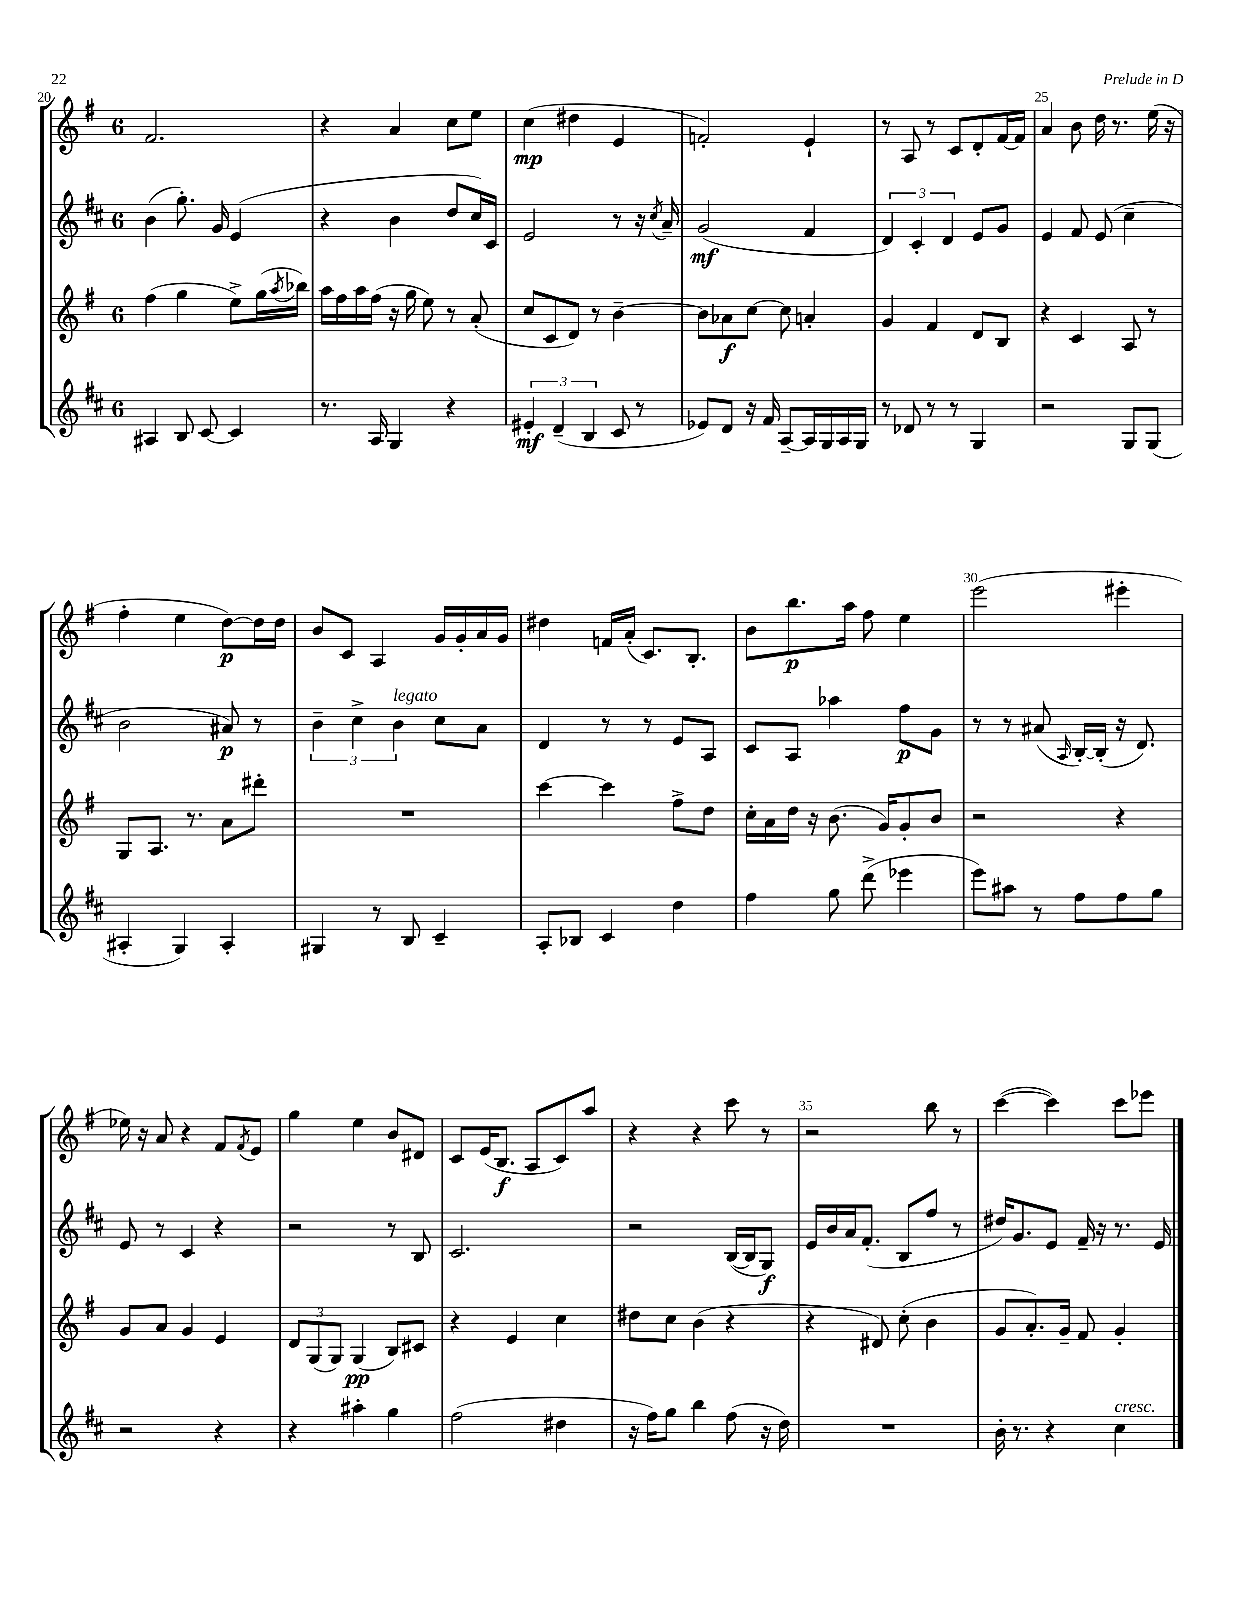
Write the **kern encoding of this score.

**kern	**kern	**kern	**kern
*staff4	*staff3	*staff2	*staff1
*clefG2	*clefG2	*clefG2	*clefG2
*k[f#c#]	*k[f#]	*k[f#c#]	*k[f#]
*M6/8	*M6/8	*M6/8	*M6/8
4A#	(4ff#	(4b	2.f#
8B	4gg	8.gg')	.
[8c#	.	.	.
.	.	16g	.
4c#]	8ee^)	(4e	.
.	(16gg	.	.
.	8qaa	.	.
.	16bb-)	.	.
=	=	=	=
8.r	16aa	4r	4r
.	16ff#	.	.
.	16aa	.	.
16A	(16ff#	.	.
4G	16r	4b	4a
.	16gg	.	.
.	8ee)	.	.
4r	8r	8dd	8cc
.	(8a'	16cc#)	8ee
.	.	16c#	.
=	=	=	=
6e#'	8cc	2e	(4cc
.	8c	.	.
(6d~	.	.	.
.	8d)	.	4dd#
6B	.	.	.
.	8r	.	.
8c#	[4b~	8r	4e
8r	.	16r	.
.	.	8qcc#	.
.	.	16a~	.
=	=	=	=
8e-)	8b]	(2g	2f')
8d	8a-	.	.
16r	[8cc	.	.
16f#	.	.	.
[8A~	8cc]	.	.
16A]	4a'	4f#	4e`
16G	.	.	.
16A	.	.	.
16G	.	.	.
=	=	=	=
8r	4g	6d)	8r
8d-	.	.	8A
.	.	6c#'	.
8r	4f#	.	8r
.	.	6d	.
8r	.	.	8c
4G	8d	8e	8d'
.	8B	8g	[16f#
.	.	.	16f#]
=	=	=	=
2r	4r	4e	4a
.	4c	8f#	8b
.	.	(8e	16dd
.	.	.	8.r
8G	8A	4cc#~	.
(8G	8r	.	(16ee
.	.	.	16r
=	=	=	=
4A#'	8G	2b	4ff#'
.	8.A	.	.
4G)	.	.	4ee
.	8.r	.	.
4A#'	8a	8a#)	[8dd)
.	8ddd#'	8r	16dd]
.	.	.	16dd
=	=	=	=
4G#	2.r	6b~	8b
.	.	.	8c
.	.	6cc#^	.
8r	.	.	4A
.	.	6b	.
8B	.	.	.
4c#~	.	8cc#	16g
.	.	.	16g'
.	.	8a	16a
.	.	.	16g
=	=	=	=
8A'	[4ccc	4d	4dd#
8B-	.	.	.
4c#	4ccc]	8r	16f
.	.	.	(16a'
.	.	8r	8.c)
4dd	8ff#^	8e	.
.	.	.	8.B'
.	8dd	8A	.
=	=	=	=
4ff#	16cc'	8c#	8b
.	16a	.	.
.	16dd	8A	8.bb
.	16r	.	.
8gg	(8.b	4aa-	.
.	.	.	16aa
(8ddd^	.	.	8ff#
.	16g)	.	.
4eee-	8g'	8ff#	4ee
.	8b	8g	.
=	=	=	=
8eee)	2r	8r	(2eee
8aa#	.	8r	.
8r	.	(8a#	.
.	.	16qqA	.
8ff#	.	[16B')	.
.	.	(16B']	.
8ff#	4r	16r	4eee#'
.	.	8.d)	.
8gg	.	.	.
=	=	=	=
2r	8g	8e	16ee-)
.	.	.	16r
.	8a	8r	8a
.	4g	4c#	4r
4r	4e	4r	8f#
.	.	.	8qf#
.	.	.	8e
=	=	=	=
4r	12d	2r	4gg
.	(12G	.	.
.	12G)	.	.
4aa#'	(4G	.	4ee
4gg	8B)	8r	8b
.	8c#	8B	8d#
=	=	=	=
(2ff#	4r	2.c#	8c
.	.	.	(16e
.	.	.	8.B
.	4e	.	.
.	.	.	8A
4dd#	4cc	.	8c)
.	.	.	8aa
=	=	=	=
16r	8dd#	2r	4r
16ff#)	.	.	.
8gg	8cc	.	.
4bb	(4b	.	4r
(8ff#	4r	([16B	8ccc
.	.	16B]	.
16r	.	8G)	8r
16dd)	.	.	.
=	=	=	=
2.r	4r	16e	2r
.	.	16b	.
.	.	16a	.
.	.	(8.f#'	.
.	8d#)	.	.
.	(8cc'	8B	.
.	4b	8ff#	8bb
.	.	8r	8r
=	=	=	=
16b'	8g	16dd#)	([4ccc
8.r	.	8.g	.
.	8.a')	.	.
4r	.	8e	4ccc])
.	16g~	.	.
.	8f#	16f#~	.
.	.	16r	.
4cc#	4g'	8.r	8ccc
.	.	.	8eee-
.	.	16e	.
==	==	==	==
*-	*-	*-	*-
